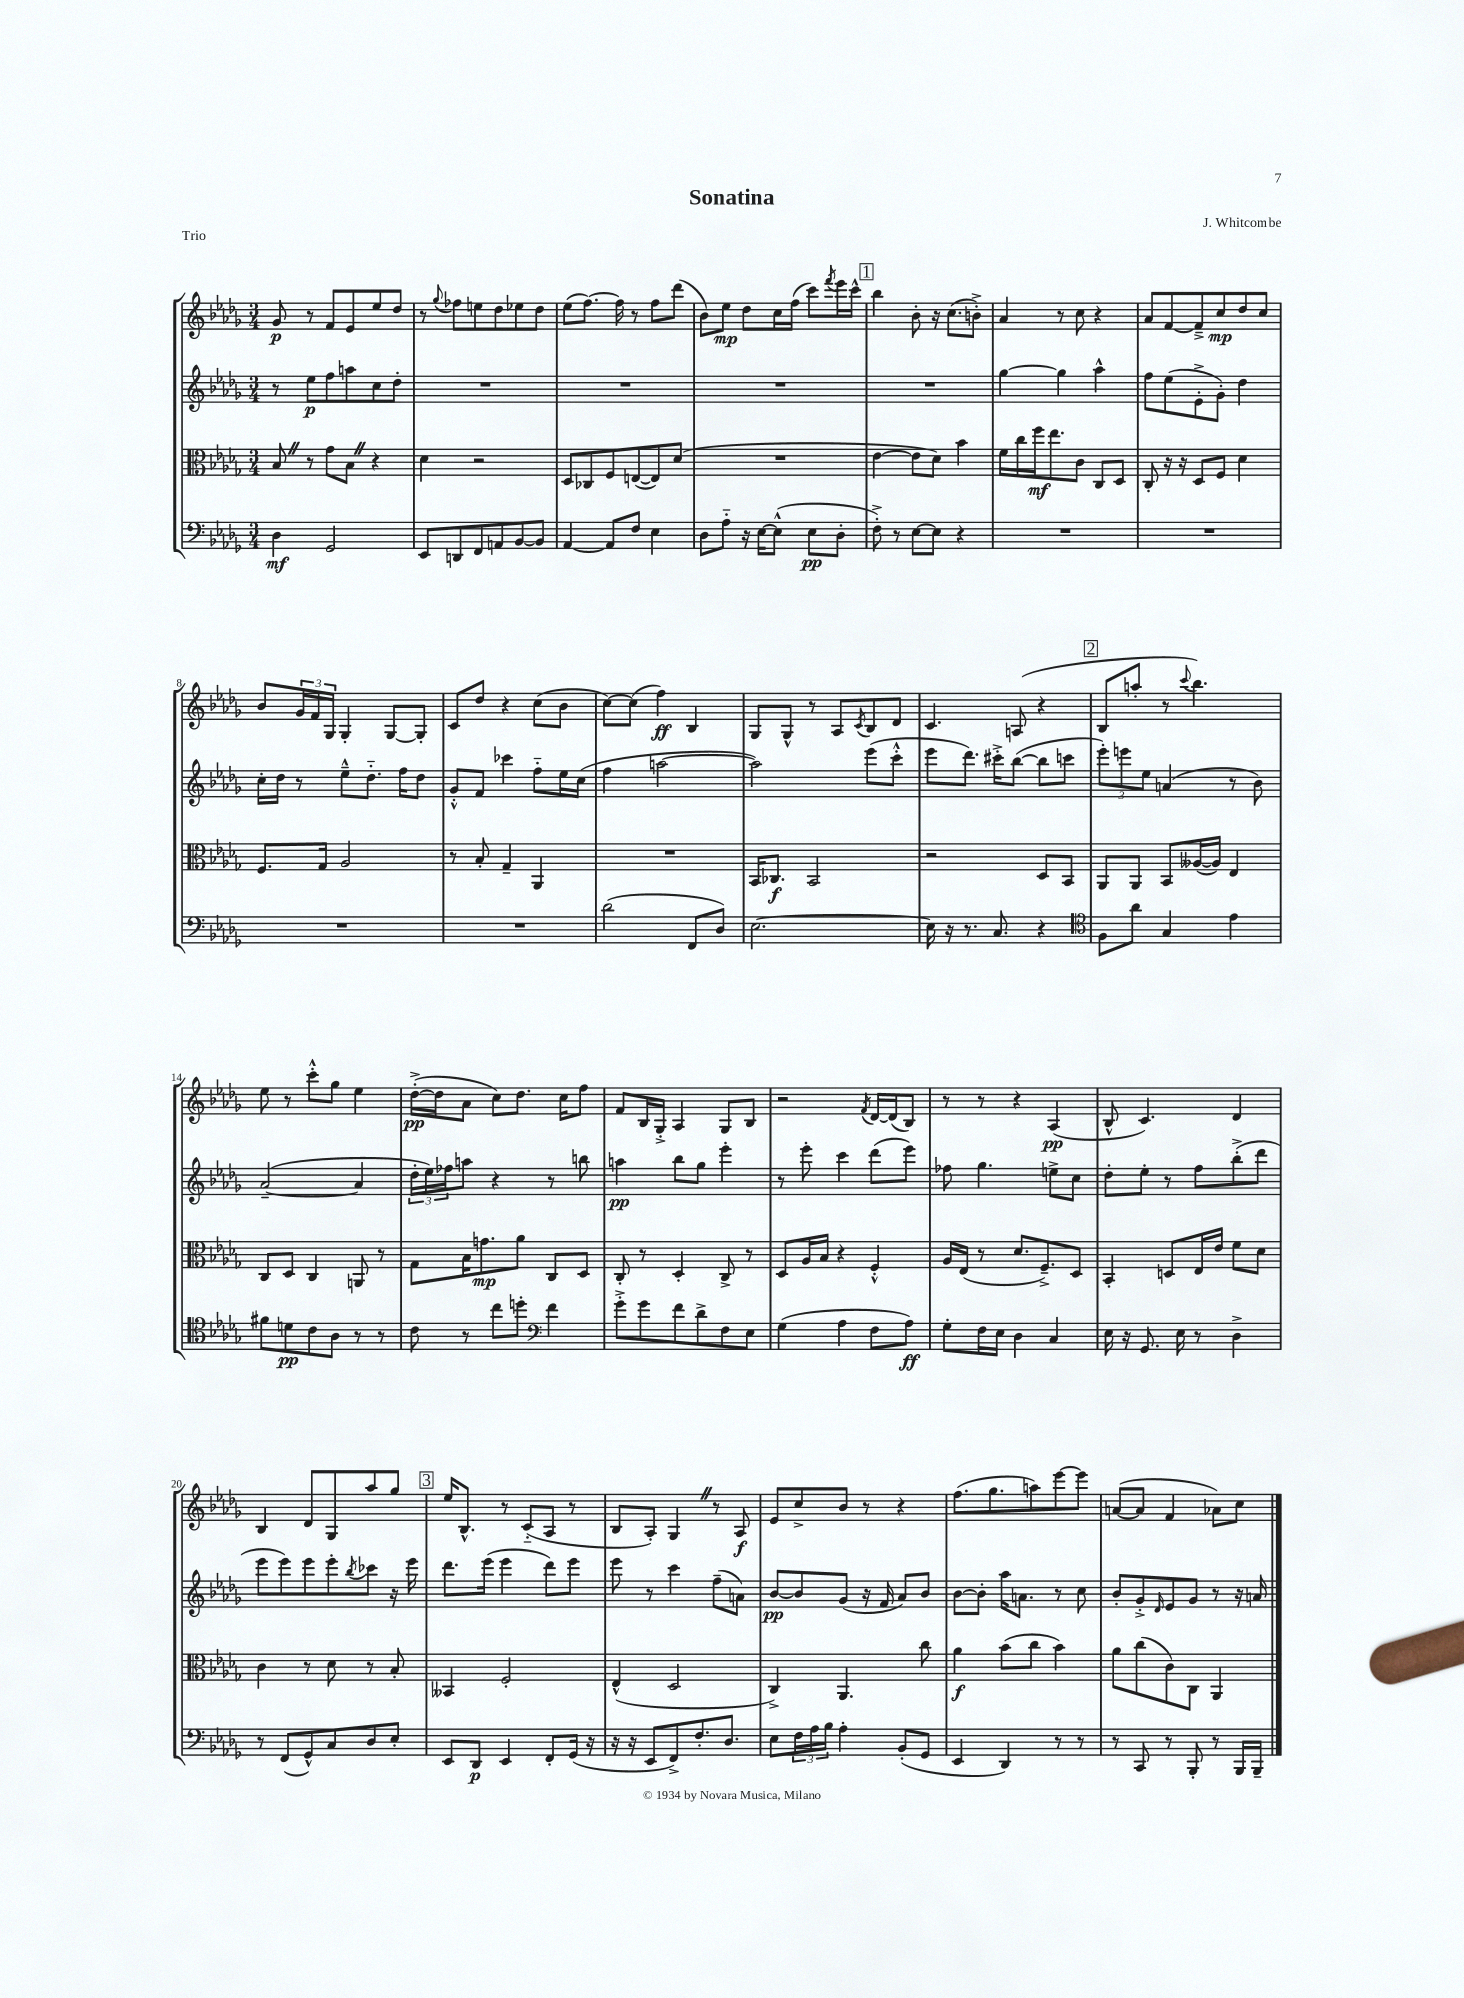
\header { title = "Sonatina" composer = "J. Whitcombe" piece = "Trio" }
<<
\new StaffGroup <<
\new Staff = "s0" {
    \clef treble \key des \major \numericTimeSignature \time 3/4
    ges'8\p r8 f'8 ees'8 ees''8 des''8 |
    r8 \appoggiatura { ges''8 } fes''8 e''8 des''8 ees''8 des''8 |
    ees''8( f''8.~) f''16 r8 f''8 des'''8( |
    bes'8) ees''8\mp des''8 c''16 f''16( c'''8) \acciaccatura { f'''8 } ees'''16 c'''16-^ |
    \mark \markup { \box "1" } bes''4 bes'8-. r16 c''8.( b'8-.->) |
    aes'4 r8 c''8 r4 |
    aes'8 f'8~ f'8---> c''8\mp des''8 c''8 |
    bes'8 \tuplet 3/2 { ges'16 f'16 ges16 } ges4-. ges8~ ges8-. |
    c'8 des''8 r4 c''8( bes'8 |
    c''8~) c''8( f''4\ff) bes4 |
    ges8 ges8-^ r8 aes8 \acciaccatura { c'8 } bes8 des'8 |
    c'4. a8( r4 |
    \mark \markup { \box "2" } bes8 a''8-. r8 \appoggiatura { c'''8 } bes''4.) |
    ees''8 r8 c'''8-.-^ ges''8 ees''4 |
    des''16~-.->\pp( des''16 aes'8 c''8) des''8. c''16 f''8 |
    f'8 bes16 ges16-.-> aes4 ges8 bes8 |
    r2 \acciaccatura { f'8 } des'16~ des'16( bes8) |
    r8 r8 r4 aes4\pp( |
    bes8-^ c'4.) des'4 |
    bes4 des'8 ges8 aes''8 ges''8 |
    \mark \markup { \box "3" } ees''16 bes8.-^ r8 c'8-_( aes8 r8 |
    bes8 aes8-.) ges4 \once \override BreathingSign.text = \markup { \musicglyph "scripts.caesura.straight" } \breathe r8 aes8\f |
    ees'8 c''8-> bes'8 r8 r4 |
    f''8.( ges''8. a''8) ees'''8~ ees'''8 |
    a'8~( a'8 f'4 aes'8) c''8 \bar "|." |
}
\new Staff = "s1" {
    \clef treble \key des \major \numericTimeSignature \time 3/4
    r8 ees''8\p f''8 a''8 c''8 des''8-. |
    R2. |
    R2. |
    R2. |
    \mark \markup { \box "1" } R2. |
    ges''4~ ges''4 aes''4-^ |
    f''8 ees''8( ees'8-.-> ges'8-.) des''4 |
    c''16-. des''16 r8 ees''8---^ des''8.-_ f''16 des''8 |
    ges'8-.-^ f'8 ces'''4 f''8-_ ees''16 c''16( |
    f''4 a''2~ |
    a''2) ees'''8( c'''8-.-^ |
    ees'''8 des'''8.) cis'''16-.-> bes''8~( bes''8 c'''8 |
    \mark \markup { \box "2" } \tuplet 3/2 { ees'''8-.) e'''8 ees''8 } a'4( r8 bes'8) |
    aes'2~--( aes'4 |
    \tuplet 3/2 { des''16-. ees''16) fes''16 } a''8 r4 r8 b''8 |
    a''4\pp bes''8 ges''8 ees'''4-. |
    r8 ees'''8-. c'''4 des'''8( ees'''8) |
    fes''8 ges''4. e''8-> c''8 |
    des''8-. ees''8-. r8 f''8 bes''8-.->( des'''8 |
    ees'''8 ees'''8) ees'''8 ees'''8-. \acciaccatura { bes''8 } ces'''8 r16 ees'''16 |
    \mark \markup { \box "3" } des'''8. ees'''16( ees'''4 des'''8) ees'''8 |
    ees'''8 r8 c'''4 f''8--( a'8) |
    bes'8~\pp bes'8 ges'8( r16 f'16 aes'8) bes'8 |
    bes'8~ bes'8-. aes''16 a'8. r8 c''8 |
    bes'8-. ges'8-.-> \grace { des'16 } ees'8 ges'8 r8 r16 a'16 \bar "|." |
}
\new Staff = "s2" {
    \clef alto \key des \major \numericTimeSignature \time 3/4
    bes8 \once \override BreathingSign.text = \markup { \musicglyph "scripts.caesura.straight" } \breathe r8 ges'8 bes8 \once \override BreathingSign.text = \markup { \musicglyph "scripts.caesura.straight" } \breathe r4 |
    des'4 r2 |
    des8 ces8 f8 e8~( e8) des'8( |
    R2. |
    \mark \markup { \box "1" } ees'4~ ees'8 des'8) bes'4 |
    f'16 c''16 f''16\mf ees''8. c'8 c8 des8 |
    c8-. r16 r16 des8 f8 des'4 |
    f8. ges16 aes2 |
    r8 bes8-. ges4-- aes,4 |
    R2. |
    bes,16 ces8.\f bes,2 |
    r2 des8 bes,8 |
    \mark \markup { \box "2" } aes,8 aes,8 bes,8 aeses16~( aeses16) ees4 |
    c8 des8 c4 a,8 r8 |
    ges8 bes16 g'8.\mp aes'8 c8 des8 |
    c8-. r8 des4-. c8-> r8 |
    des8 aes16 bes16 r4 f4-.-^ |
    aes16 ees16( r8 des'8. f8.--->) des8 |
    bes,4-. d8 ees16 ees'16 f'8 des'8 |
    c'4 r8 des'8 r8 bes8-. |
    \mark \markup { \box "3" } beses,4 f2-. |
    ees4-^( des2 |
    c4->) aes,4. c''8 |
    aes'4\f bes'8( c''8 bes'4) |
    aes'8 c''8( c'8) c8 aes,4 \bar "|." |
}
\new Staff = "s3" {
    \clef bass \key des \major \numericTimeSignature \time 3/4
    des4\mf ges,2 |
    ees,8 d,8 f,8 a,8 bes,8~ bes,8 |
    aes,4~ aes,8 f8 ees4 |
    des8 aes8-_ r16 ees16~ ees8-^( ees8\pp des8-. |
    \mark \markup { \box "1" } f8-.->) r8 ees8~ ees8 r4 |
    R2. |
    R2. |
    R2. |
    R2. |
    des'2( f,8 des8) |
    ees2.~ |
    ees16 r16 r8. c8. r4 |
    \mark \markup { \box "2" } \clef tenor f8 aes'8 ges4 ees'4 |
    fis'8 d'8\pp c'8 aes8 r8 r8 |
    c'8 r8 c''8 d''8-. \clef bass f'4 |
    ges'8-.-> ges'8 f'8 des'8-> f8 ees8 |
    ges4( aes4 f8 aes8\ff) |
    ges8-. f16 ees16 des4 c4 |
    ees16 r16 ges,8. ees16 r8 des4-> |
    r8 f,8( ges,8-^) c8 des8 ees8-. |
    \mark \markup { \box "3" } ees,8 des,8\p ees,4 f,8-. ges,16( r16 |
    r16 r16 ees,8 f,8->) f8.-. des8. |
    ees8 \tuplet 3/2 { f16 aes16 bes16 } aes4-. bes,8-.( ges,8 |
    ees,4 des,4) r8 r8 |
    r8 c,8 r8 bes,,8-. r8 bes,,16 bes,,16-- \bar "|." |
}
>>
>>
